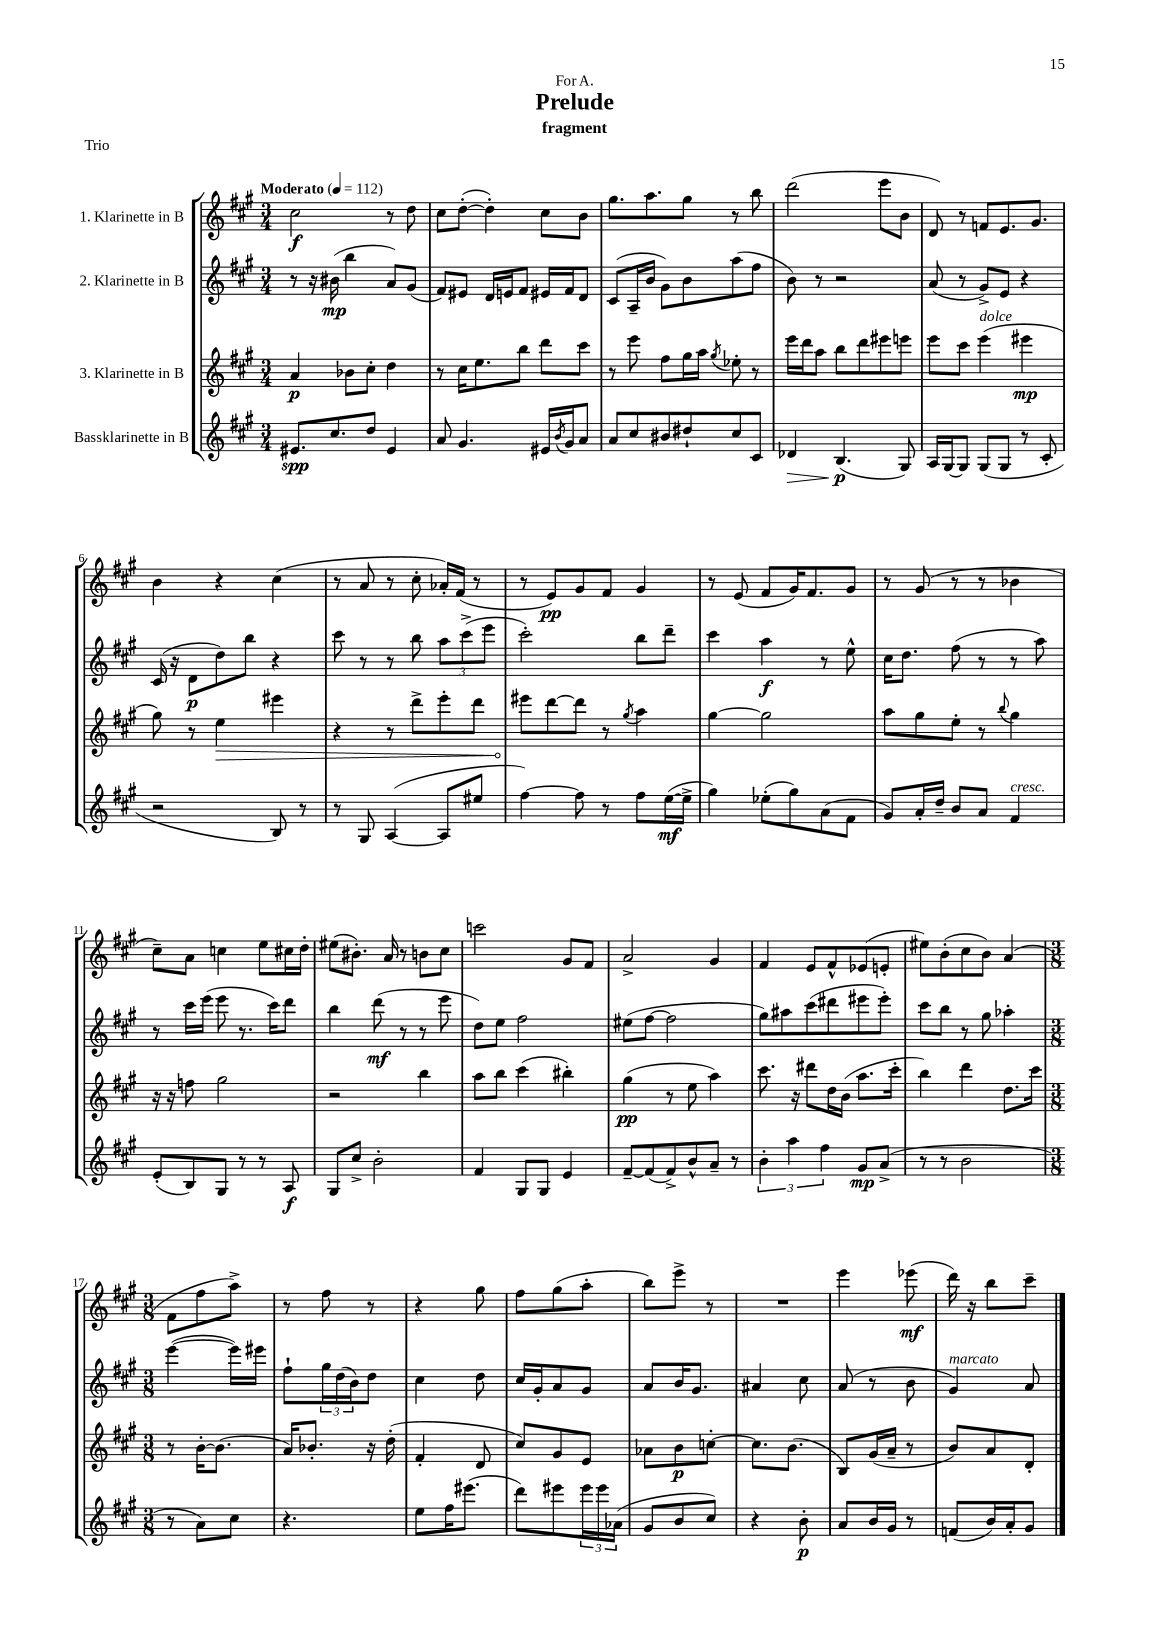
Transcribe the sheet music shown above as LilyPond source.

\header { title = "Prelude" subtitle = "fragment" dedication = "For A." piece = "Trio" }
<<
\new StaffGroup <<
\new Staff = "s0" \with { instrumentName = "1. Klarinette in B" } {
    \clef treble \key a \major \numericTimeSignature \time 3/4 \tempo "Moderato" 4 = 112
    cis''2\f r8 d''8 |
    cis''8 d''8~-.( d''4-.) cis''8 b'8 |
    gis''8. a''8. gis''8 r8 b''8 |
    d'''2( e'''8 b'8 |
    d'8) r8 f'8 e'8. gis'8. |
    b'4 r4 cis''4( |
    r8 a'8 r8 cis''8-. aes'16-.) fis'16( r8 |
    r8 e'8\pp) gis'8 fis'8 gis'4 |
    r8 e'8( fis'8 gis'16) fis'8. gis'8 |
    r8 gis'8( r8 r8 bes'4 |
    cis''8--) a'8 c''4 e''8 cis''16 d''16-. |
    eis''8( bis'8.-.) a'16 r8 b'8 cis''8 |
    c'''2 gis'8 fis'8 |
    a'2-> gis'4 |
    fis'4 e'8 fis'8-^ ees'8( e'8-. |
    eis''8) b'8-.( cis''8 b'8) a'4( |
    \numericTimeSignature \time 3/8 fis'8 fis''8 a''8->) |
    r8 fis''8 r8 |
    r4 gis''8 |
    fis''8 gis''8( a''8-. |
    b''8) e'''8-> r8 |
    R4. |
    e'''4 ees'''8\mf( |
    d'''16) r16 b''8 cis'''8-- \bar "|." |
}
\new Staff = "s1" \with { instrumentName = "2. Klarinette in B" } {
    \clef treble \key a \major \numericTimeSignature \time 3/4
    r8 r16 bis'16\mp( b''4 a'8) gis'8( |
    fis'8) eis'8 d'16 e'16 fis'8 eis'16 fis'16 d'8 |
    cis'8( a16-- b'16 gis'8) b'8 a''8( fis''8 |
    b'8) r8 r2 |
    a'8( r8 gis'8->) e'8 r4 |
    cis'16( r16 d'8\p d''8) b''8 r4 |
    cis'''8 r8 r8 b''8 \tuplet 3/2 { a''8 cis'''8->( e'''8 } |
    cis'''2-.) b''8 d'''8-- |
    cis'''4 a''4\f r8 e''8-^ |
    cis''16 d''8. fis''8( r8 r8 a''8) |
    r8 cis'''16 e'''16( e'''8 r8. cis'''16) d'''8 |
    b''4 d'''8\mf( r8 r8 e'''8 |
    d''8) e''8 fis''2 |
    eis''8( fis''8~ fis''2 |
    gis''8) ais''8 cis'''8( dis'''8 eis'''8 eis'''8-.) |
    cis'''8 b''8 r8 gis''8 aes''4-. |
    \numericTimeSignature \time 3/8 e'''4~( e'''16) eis'''16 |
    fis''8-! \tuplet 3/2 { gis''16 d''16( b'16) } d''8 |
    cis''4 d''8 |
    cis''16 gis'16-. a'8 gis'8 |
    a'8 b'16 gis'8. |
    ais'4 cis''8 |
    a'8( r8 b'8 |
    gis'4^\markup { \italic "marcato" }) a'8 \bar "|." |
}
\new Staff = "s2" \with { instrumentName = "3. Klarinette in B" } {
    \clef treble \key a \major \numericTimeSignature \time 3/4
    a'4\p bes'8 cis''8-. d''4 |
    r8 cis''16 e''8. b''8 d'''8 cis'''8 |
    r8 e'''8 fis''8 gis''16 a''16 \acciaccatura { gis''8 } ees''8-. r8 |
    e'''16 d'''16 a''8 b''8 d'''8 eis'''8 e'''8 |
    e'''8 cis'''8 e'''4^\markup { \italic "dolce" }( eis'''4\mp |
    gis''8) r8 \once \override Hairpin.circled-tip = ##t e''4\> eis'''4 |
    r4 r8 d'''8-> e'''8-. d'''8 |
    eis'''8\! d'''8~ d'''8 r8 \acciaccatura { gis''8 } a''4 |
    gis''4~ gis''2 |
    a''8 gis''8 e''8-. r8 \appoggiatura { b''8 } gis''4 |
    r16 r16 f''8 gis''2 |
    r2 b''4 |
    a''8 b''8 cis'''4( bis''4-.) |
    gis''4\pp( r8 e''8 a''4) |
    cis'''8. r16 dis'''8 d''16 b'16( a''8. cis'''16-. |
    b''4) d'''4 d''8. cis'''16 |
    \numericTimeSignature \time 3/8 r8 b'16~-. b'8.( |
    a'16) bes'8.-. r16 d''16-.( |
    fis'4-. d'8 |
    cis''8) gis'8 e'8 |
    aes'8 b'8\p c''8~-. |
    c''8. b'8.( |
    b8) gis'16( a'16-- r8 |
    b'8) a'8 d'8-. \bar "|." |
}
\new Staff = "s3" \with { instrumentName = "Bassklarinette in B" } {
    \clef treble \key a \major \numericTimeSignature \time 3/4
    eis'8.\spp cis''8. d''8 eis'4 |
    a'8 gis'4. eis'16 \acciaccatura { b'8 } gis'16 a'8 |
    a'8 cis''8 bis'8 dis''8-! cis''8 cis'8 |
    des'4\> b4.\p\!( gis8) |
    a16 gis16~ gis8 gis8( gis8 r8 cis'8-. |
    r2 b8) r8 |
    r8 gis8 a4~( a8 eis''8 |
    fis''4~) fis''8 r8 fis''8 e''16~\mf( e''16-> |
    gis''4) ees''8-.( gis''8) a'8( fis'8 |
    gis'8) a'16-. d''16-- b'8 a'8 fis'4^\markup { \italic "cresc." } |
    e'8-.( b8) gis8 r8 r8 a8\f |
    gis8 cis''8-> b'2-. |
    fis'4 gis8 gis8 e'4 |
    fis'8~-- fis'8( fis'8->) b'8-^ a'8-- r8 |
    \tuplet 3/2 { b'4-. a''4 fis''4 } gis'8\mp a'8->( |
    r8 r8 b'2 |
    \numericTimeSignature \time 3/8 r8 a'8) cis''8 |
    r4. |
    e''8 fis''16 eis'''8.( |
    d'''8) eis'''8 \tuplet 3/2 { eis'''16 eis'''16 aes'16( } |
    gis'8 b'8 cis''8) |
    r4 b'8-.\p |
    a'8 b'16 gis'16 r8 |
    f'8( b'16) a'16-. gis'8 \bar "|." |
}
>>
>>
